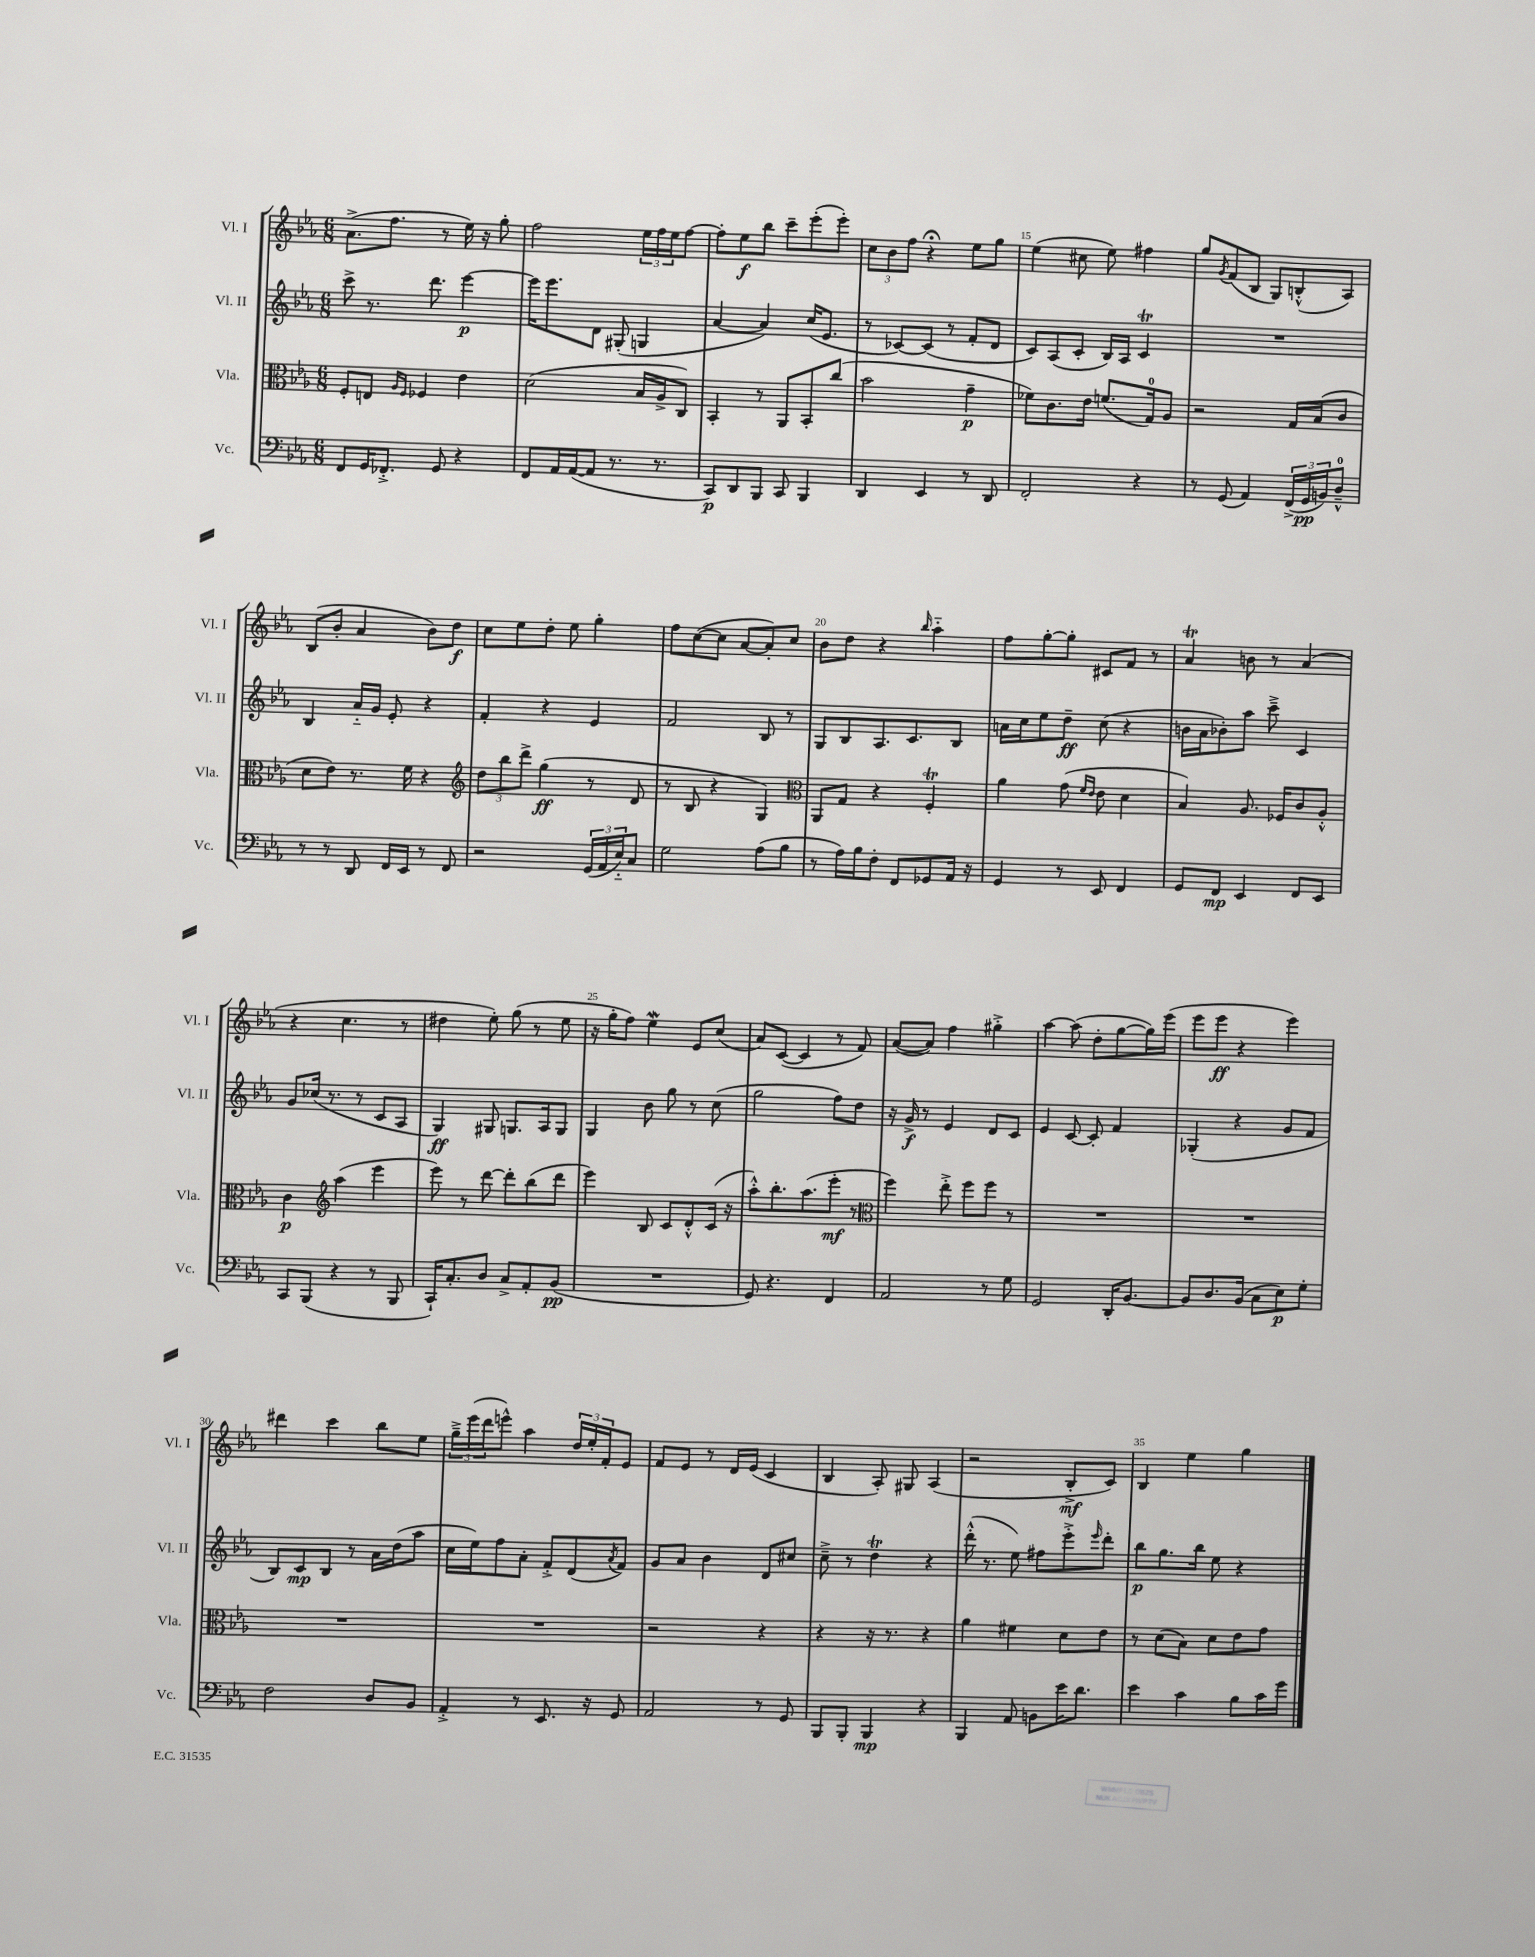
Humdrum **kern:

**kern	**dynam	**kern	**dynam	**kern	**dynam	**kern	**dynam
*part4	*part4	*part3	*part3	*part2	*part2	*part1	*part1
*staff4	*staff4	*staff3	*staff3	*staff2	*staff2	*staff1	*staff1
*I"Vc.	*	*I"Vla.	*	*I"Vl. II	*	*I"Vl. I	*
*I'Vc.	*	*I'Vla.	*	*I'Vl. II	*	*I'Vl. I	*
*clefF4	*	*clefC3	*	*clefG2	*	*clefG2	*
*k[b-e-a-]	*	*k[b-e-a-]	*	*k[b-e-a-]	*	*k[b-e-a-]	*
*M6/8	*	*M6/8	*	*M6/8	*	*M6/8	*
=11	=11	=11	=11	=11	=11	=11	=11
8FF/L	.	8F'/L	.	8ccc^\	.	(8.a-^\L	.
16GG/K	.	8En/J	.	8.r	.	.	.
8.FF-X'^/J	.	.	.	.	.	8.ff\J	.
.	.	16qqA-/LL	.	.	.	.	.
.	.	16qqF/JJ	.	.	.	.	.
.	.	4F-X/	.	.	.	.	.
.	.	.	.	8.ddd\	.	.	.
8GG/	.	.	.	.	.	8r	.
4r	.	4e-\	.	[4eee-\	p	16ee-\)	.
.	.	.	.	.	.	16r	.
.	.	.	.	.	.	8gg'\	.
=12	=12	=12	=12	=12	=12	=12	=12
8FF/L	.	(2d\	.	16eee-\KL]	.	2ff\	.
.	.	.	.	8.eee-\	.	.	.
16AA-/L	.	.	.	.	.	.	.
([16AA-/J	.	.	.	.	.	.	.
8AA-/J]	.	.	.	8d\J	.	.	.
8.r	.	.	.	(8G#X'/	.	.	.
.	.	16B-/LL	.	4Gn/	.	24ee-\LL	.
.	.	.	.	.	.	24ff\	.
8.r	.	16A-^/J	.	.	.	.	.
.	.	.	.	.	.	24ee-\J	.
.	.	8C/J)	.	.	.	[8ff\J	.
=13	=13	=13	=13	=13	=13	=13	=13
8CC/L)	p	4BB-'/	.	[4a-/	.	8ff'\L]	.
8DD/	.	.	.	.	.	8ee-\	f
8BBB-/J	.	8r	.	4a-/])	.	8bb-\J	.
8CC/	.	8AA-/L	.	.	.	8ccc~\L	.
4BBB-/	.	8BB-'/	.	(16cc/KL	.	(8eee-'\	.
.	.	.	.	8.e-/J	.	.	.
.	.	(8cc/J	.	.	.	8eee-'\J)	.
=14	=14	=14	=14	=14	=14	=14	=14
4DD/	.	2b-\	.	8r	.	12cc\L	.
.	.	.	.	.	.	12b-\	.
.	.	.	.	[8c-X/L)	.	.	.
.	.	.	.	.	.	12ff\J	.
4EE-/	.	.	.	(8c-/J]	.	4r;<	.
.	.	.	.	8r	.	.	.
8r	.	4g~\	p	8f'/L	.	8ee-\L	.
8DD/	.	.	.	8d/J	.	8gg\J	.
=15	=15	=15	=15	=15	=15	=15	=15
2FF'/	.	8f-X\L)	.	8c/L)	.	(4ee-\	.
.	.	8.c\	.	(8A-/	.	.	.
.	.	.	.	8c'/J	.	8cc#X\	.
.	.	16e-\Jk	.	.	.	.	.
.	.	(8.fn/L	.	16B-/LL)	.	8ee-\)	.
.	.	.	.	16A-/JJ	.	.	.
4r	.	.	.	4cT/	.	4ff#X\	.
.	.	16G/k)	.	.	.	.	.
.	.	8A-/J	.	.	.	.	.
=16	=16	=16	=16	=16	=16	=16	=16
8r	.	2r	.	2.r	.	8gg/L	.
.	.	.	.	.	.	8qg/	.
(8GG/	.	.	.	.	.	(8f/	.
4AA-/)	.	.	.	.	.	8B-/J	.
.	.	.	.	.	.	8G/L)	.
(24FF^/LL	.	16G/LL	.	.	.	(8Bn'^^/	.
24GG/	pp	.	.	.	.	.	.
.	.	(16B-/J	.	.	.	.	.
24BBn/J)	.	.	.	.	.	.	.
8D~^^/J	.	8c/J	.	.	.	8A-/J)	.
!!LO:LB:g=z
=17	=17	=17	=17	=17	=17	=17	=17
8r	.	8d\L	.	4B-/	.	(8B-/L	.
8r	.	8e-\J)	.	.	.	8b-'/J	.
8DD/	.	8.r	.	16a-/LL	.	4a-/	.
.	.	.	.	16g/JJ	.	.	.
16FF/LL	.	.	.	8e-'/	.	.	.
16EE-/JJ	.	16f\	.	.	.	.	.
8r	.	4r	.	4r	.	8b-\L)	.
8FF/	.	.	.	.	.	8dd\J	f
=18	=18	=18	=18	=18	=18	=18	=18
*	*	*clefG2	*	*	*	*	*
2r	.	12dd\L	.	4f'/	.	8cc\L	.
.	.	12bb-\	.	.	.	.	.
.	.	.	.	.	.	8ee-\	.
.	.	12ddd^\J	.	.	.	.	.
.	.	(4gg\	ff	4r	.	8dd'\J	.
.	.	.	.	.	.	8ee-\	.
(24GG/LL	.	8r	.	4e-/	.	4gg'\	.
24AA-/	.	.	.	.	.	.	.
24E-/J)	.	.	.	.	.	.	.
8C/J	.	8d/	.	.	.	.	.
=19	=19	=19	=19	=19	=19	=19	=19
2G\	.	8r	.	2f/	.	8ff\L	.
.	.	8B-/	.	.	.	([8cc\	.
.	.	4r	.	.	.	8cc\J]	.
.	.	.	.	.	.	[8a-/L	.
(8A-\L	.	4G/)	.	8B-/	.	8a-'/])	.
8B-\J	.	.	.	8r	.	8cc/J	.
=20	=20	=20	=20	=20	=20	=20	=20
*	*	*clefC3	*	*	*	*	*
8r	.	8AA-/L	.	8G/L	.	8b-\L	.
16A-\LL)	.	8G/J	.	8B-/	.	8dd\J	.
16B-\J	.	.	.	.	.	.	.
8F'\J	.	4r	.	8.A-/	.	4r	.
8FF/L	.	.	.	.	.	.	.
.	.	.	.	8.c/	.	.	.
.	.	.	.	.	.	16qqbb-/	.
8GG-X/	.	4FT'/	.	.	.	4aa-\	.
16AA-/Jk	.	.	.	8B-/J	.	.	.
16r	.	.	.	.	.	.	.
=21	=21	=21	=21	=21	=21	=21	=21
4GG/	.	4a-\	.	16an\LL	.	8ff\L	.
.	.	.	.	16cc\J	.	.	.
.	.	.	.	8ee-\	.	[8gg'\	.
8r	.	(8g\	.	8dd~\J	ff	8gg'\J]	.
.	.	16qqf/LL	.	.	.	.	.
.	.	16qqe-/JJ	.	.	.	.	.
8EE-/	.	8e-\	.	(8cc\	.	8c#X/L	.
4FF/	.	4d\	.	4r	.	8f/J	.
.	.	.	.	.	.	8r	.
=22	=22	=22	=22	=22	=22	=22	=22
8GG/L	.	4B-/)	.	16bn\LL	.	4a-T/	.
.	.	.	.	16a-\J	.	.	.
8FF/J	mp	.	.	8b-X'\)	.	.	.
4EE-/	.	8.A-/	.	8aa-\J	.	8bn\	.
.	.	.	.	8ccc~^\	.	8r	.
.	.	16F-X/KL	.	.	.	.	.
8FF/L	.	8c/	.	4c/	.	(4a-/	.
8EE-/J	.	8A-'^^/J	.	.	.	.	.
!!LO:LB:g=z
=23	=23	=23	=23	=23	=23	=23	=23
8CC/L	.	4c\	p	8g/L	.	4r	.
(8BBB-/J	.	.	.	(16cc-X/Jk	.	.	.
.	.	.	.	8.r	.	.	.
*	*	*clefG2	*	*	*	*	*
4r	.	(4aa-\	.	.	.	4.cc\	.
.	.	.	.	8r	.	.	.
8r	.	4eee-\	.	8c/L	.	.	.
8BBB-/	.	.	.	8A-/J	.	8r	.
=24	=24	=24	=24	=24	=24	=24	=24
16CC`/KL)	.	8eee-\)	.	4G/)	ff	4dd#X\	.
8.C'/	.	.	.	.	.	.	.
.	.	8r	.	.	.	.	.
8D/J	.	[8ddd\	.	8G#X/	.	8ee-'\)	.
8C^/L	.	8ddd'\L]	.	8.Gn/L	.	(8gg\	.
8AA-'/	.	(8bb-\	.	.	.	8r	.
.	.	.	.	16A-/k	.	.	.
(8BB-/J	pp	8ddd\J	.	8G/J	.	8ee-\	.
=25	=25	=25	=25	=25	=25	=25	=25
2.r	.	4eee-\)	.	4G/	.	16r	.
.	.	.	.	.	.	16gg'\KL	.
.	.	.	.	.	.	8ff\J)	.
.	.	8B-/	.	8b-\	.	4ee-w\	.
.	.	8c/L	.	8gg\	.	.	.
.	.	8d'^^/	.	8r	.	8e-/L	.
.	.	(16c/Jk	.	(8cc\	.	(8cc/J	.
.	.	16r	.	.	.	.	.
=26	=26	=26	=26	=26	=26	=26	=26
8GG/)	.	8aa-'^^\L)	.	2gg\	.	8a-/L)	.
4.r	.	8.bb-'\	.	.	.	([8c/J	.
.	.	.	.	.	.	4c/]	.
.	.	(8.aa-\	.	.	.	.	.
4FF/	.	8eee-'\J	mf	8ff\L)	.	8r	.
.	.	8r	.	8dd\J	.	8f/)	.
=27	=27	=27	=27	=27	=27	=27	=27
*	*	*clefC3	*	*	*	*	*
2AA-/	.	4ff\)	.	16r	.	([8a-/L	.
.	.	.	.	16g^/	f	.	.
.	.	.	.	8r	.	8a-/J])	.
.	.	8ee-'^\	.	4e-/	.	4ff\	.
.	.	8ff\L	.	.	.	.	.
8r	.	8ff\J	.	8d/L	.	4gg#X'^\	.
8G\	.	8r	.	8c/J	.	.	.
=28	=28	=28	=28	=28	=28	=28	=28
2GG/	.	2.r	.	4e-/	.	[4aa-\	.
.	.	.	.	[8c/	.	(8aa-\]	.
.	.	.	.	8c'/]	.	8dd'\L	.
16DD'/KL	.	.	.	4f/	.	[8gg\	.
[8.BB-/J	.	.	.	.	.	.	.
.	.	.	.	.	.	16gg\L])	.
.	.	.	.	.	.	(16eee-\JJ	.
=29	=29	=29	=29	=29	=29	=29	=29
8BB-/L]	.	2.r	.	(4G-X'/	.	8eee-\L	.
8.D/	.	.	.	.	.	8eee-\J	ff
.	.	.	.	4r	.	4r	.
(16BB-/Jk	.	.	.	.	.	.	.
8C\L	.	.	.	.	.	.	.
8E-\)	p	.	.	8g/L	.	4eee-\)	.
8G'\J	.	.	.	8f/J	.	.	.
!!LO:LB:g=z
=30	=30	=30	=30	=30	=30	=30	=30
2F\	.	2.r	.	8B-/L)	.	4ddd#X\	.
.	.	.	.	8c/	mp	.	.
.	.	.	.	8B-/J	.	4ccc\	.
.	.	.	.	8r	.	.	.
8D/L	.	.	.	16a-\LL	.	8bb-\L	.
.	.	.	.	(16dd\J	.	.	.
8BB-/J	.	.	.	8aa-\J	.	8ee-\J	.
=31	=31	=31	=31	=31	=31	=31	=31
4AA-'^/	.	2.r	.	16cc\LL	.	24gg~^\LL	.
.	.	.	.	.	.	(24eee-\	.
.	.	.	.	16ee-\J)	.	.	.
.	.	.	.	.	.	24ddd\J	.
.	.	.	.	8ff\	.	8eeen^^\J)	.
8r	.	.	.	8a-'\J	.	4aa-\	.
8.EE-/	.	.	.	8f'^/L	.	.	.
.	.	.	.	(8d/	.	24dd/LL	.
.	.	.	.	.	.	24ee-'/	.
16r	.	.	.	.	.	.	.
.	.	.	.	.	.	24f'/J	.
.	.	.	.	8qa-/	.	.	.
8GG/	.	.	.	8f/J)	.	8e-/J	.
=32	=32	=32	=32	=32	=32	=32	=32
2AA-/	.	2r	.	8g/L	.	8f/L	.
.	.	.	.	8a-/J	.	8e-/J	.
.	.	.	.	4b-\	.	8r	.
.	.	.	.	.	.	16d/LL	.
.	.	.	.	.	.	(16e-/JJ	.
8r	.	4r	.	8d/L	.	4c/	.
8GG/	.	.	.	8cc#X/J	.	.	.
=33	=33	=33	=33	=33	=33	=33	=33
8BBB-/L	.	4r	.	8cc~^\	.	4B-/	.
8BBB-'/J	.	.	.	8r	.	.	.
4BBB-/	mp	16r	.	4ddt\	.	8A-'/)	.
.	.	8.r	.	.	.	.	.
.	.	.	.	.	.	8G#X/	.
4r	.	4r	.	4r	.	(4A-/	.
=34	=34	=34	=34	=34	=34	=34	=34
4BBB-/	.	4a-\	.	(16ddd'^^\	.	2r	.
.	.	.	.	8.r	.	.	.
8AA-/	.	4f#X\	.	8ee-\)	.	.	.
8BBn\L	.	.	.	8ff#X\L	.	.	.
16e-\K	.	8d\L	.	8eee-'^\	.	8B-'^/L	mf
8.d\J	.	.	.	.	.	.	.
.	.	.	.	16qqeee-/	.	.	.
.	.	8e-\J	.	8ddd'\J	.	8c/J)	.
=35	=35	=35	=35	=35	=35	=35	=35
4e-\	.	8r	.	8bb-\L	p	4B-/	.
.	.	(8d\L	.	8.gg\	.	.	.
4c\	.	8B-\J)	.	.	.	4ee-\	.
.	.	.	.	16bb-\Jk	.	.	.
.	.	8d\L	.	8ee-\	.	.	.
8B-\L	.	8e-\	.	4r	.	4gg\	.
16c\L	.	8g\J	.	.	.	.	.
16g\JJ	.	.	.	.	.	.	.
==	==	==	==	==	==	==	==
*-	*-	*-	*-	*-	*-	*-	*-
